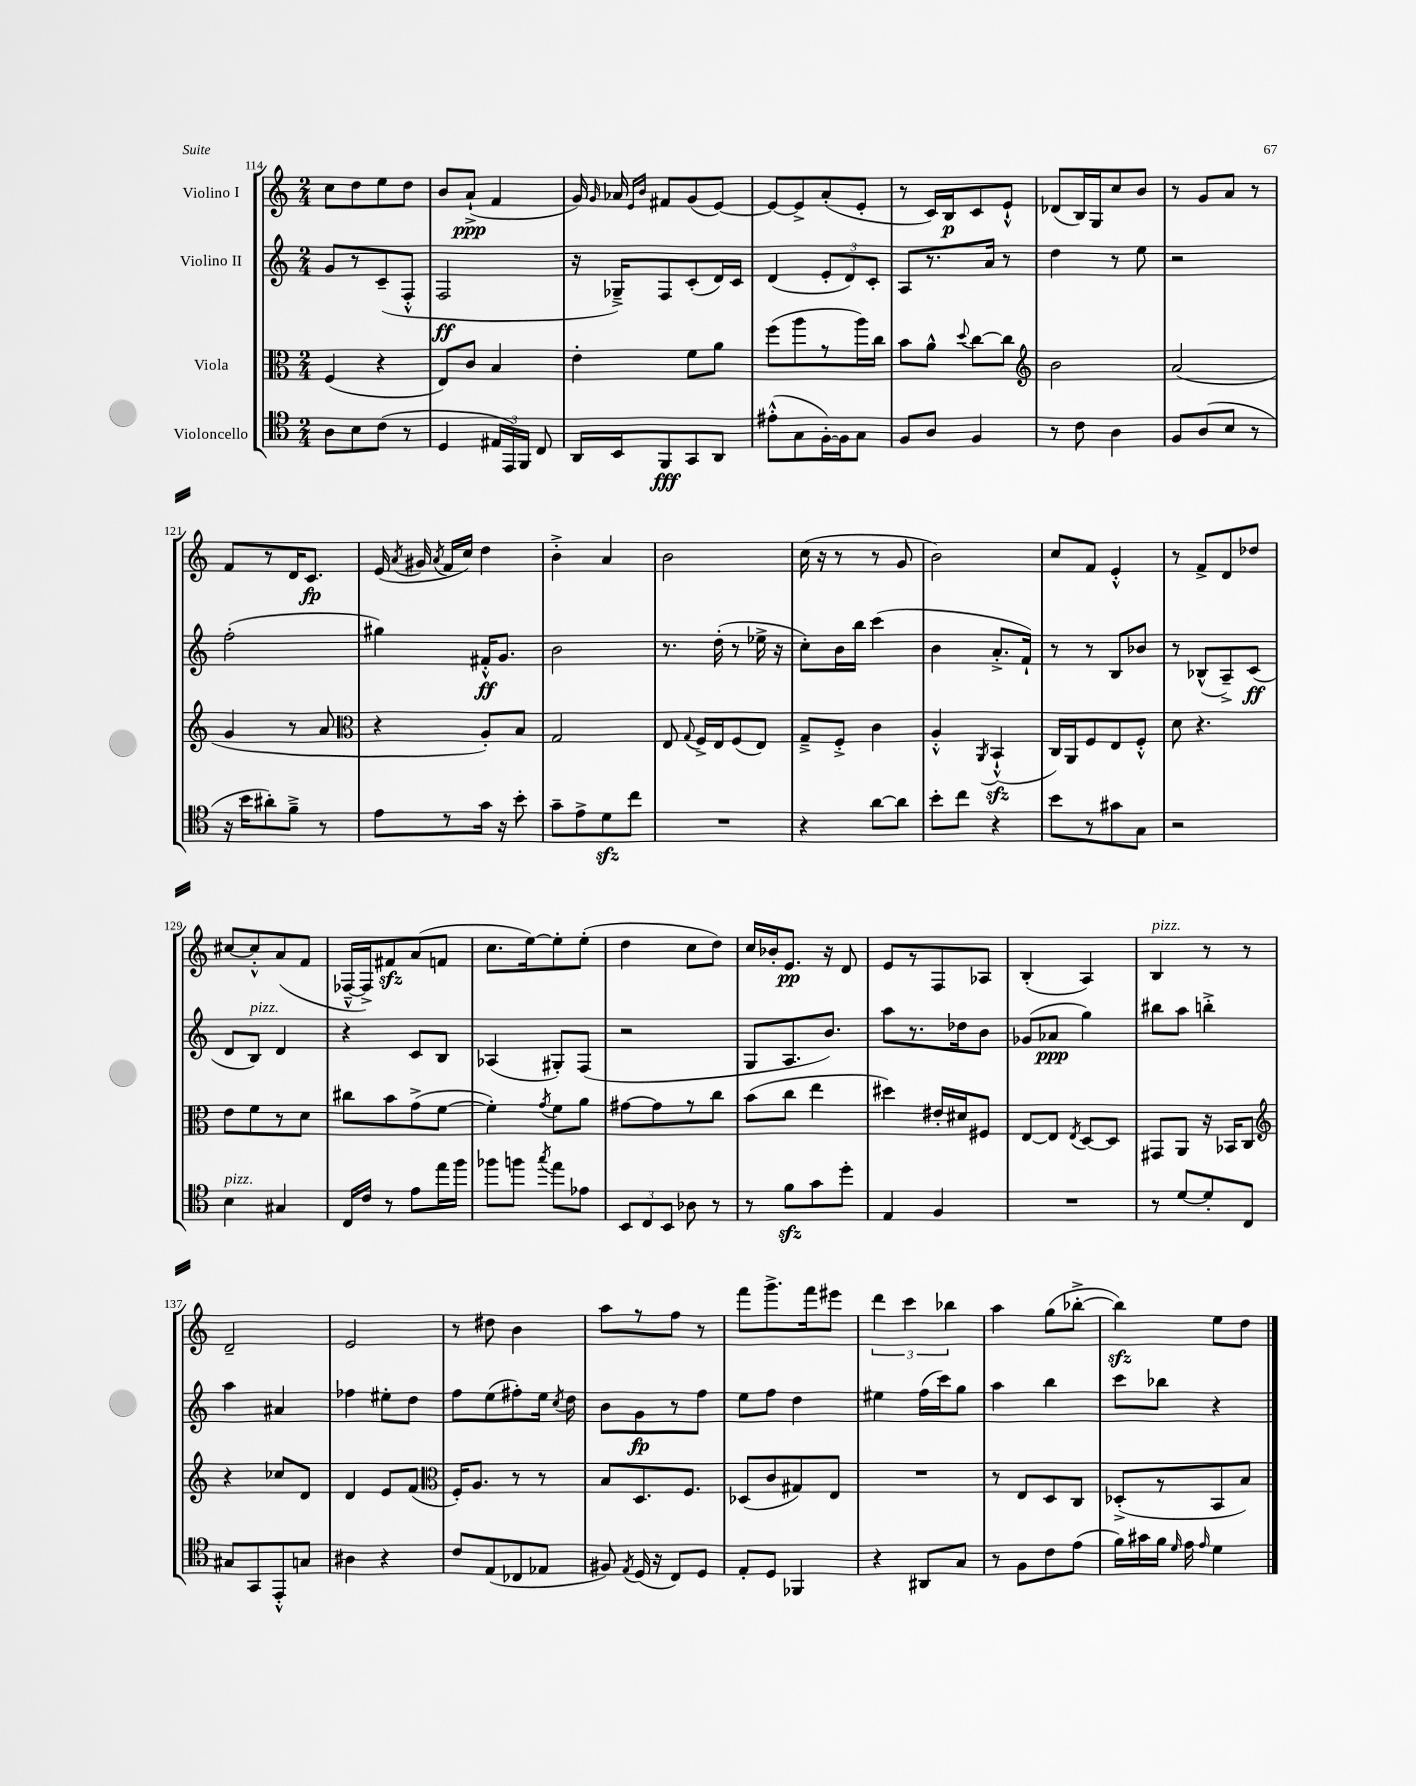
<<
\new StaffGroup <<
\new Staff = "s0" \with { instrumentName = "Violino I" } {
    \clef treble \key c \major \numericTimeSignature \time 2/4
    \autoBeamOff c''8[ d''8 e''8 d''8] |
    b'8[ a'8]-!->\ppp( f'4 |
    g'16) \grace { g'16 } aes'16 \grace { e'16[ b'16] } fis'8[ g'8( e'8]~) |
    e'8[~ e'8-> a'8-.( e'8]-. |
    r8 c'16[) b16\p c'8 e'8]-!-^ |
    des'8[( b16) g16 c''8 b'8] |
    r8 g'8[ a'8] r8 |
    f'8[ r8 d'16 c'8.]\fp |
    e'16( \acciaccatura { a'8 } gis'16 \acciaccatura { a'8 } f'16[ c''16]) d''4 |
    b'4-.-> a'4 |
    b'2 |
    c''16( r16 r8 r8 g'8 |
    b'2) |
    c''8[ f'8] e'4-.-^ |
    r8 f'8[-> d'8 des''8] |
    cis''8[~ cis''8-.-^ a'8( f'8] |
    fes16[~---^ fes16->) fis'8\sfz a'8( f'8] |
    c''8.[ e''16~) e''8-. e''8]-.( |
    d''4 c''8[ d''8]) |
    c''16[ bes'16-. e'8.]\pp r16 d'8 |
    e'8[ r8 f8 aes8] |
    b4-.( a4) |
    b4^\markup { \italic "pizz." } r8 r8 |
    d'2-- |
    e'2 |
    r8 dis''8 b'4 |
    a''8[ r8 f''8] r8 |
    f'''8[ g'''8.-> f'''16 eis'''8] |
    \tuplet 3/2 { d'''4 c'''4 bes''4 } |
    a''4 g''8[( bes''8]~-.-> |
    bes''4\sfz) e''8[ d''8] \bar "|." |
}
\new Staff = "s1" \with { instrumentName = "Violino II" } {
    \clef treble \key c \major \numericTimeSignature \time 2/4
    \autoBeamOff g'8[ r8 c'8--( f8]-.-^ |
    f2\ff |
    r16 ges16[--->) f8 c'8-.( d'16) c'16] |
    d'4( \tuplet 3/2 { e'8[-. d'8) c'8]-. } |
    a8[ r8. a'16] r8 |
    d''4 r8 e''8 |
    r2 |
    f''2-.( |
    gis''4) fis'16[-.-^\ff g'8.] |
    b'2 |
    r8. d''16-.( r8 ees''16-> r16 |
    c''8[-.) b'16 b''16] c'''4( |
    b'4 a'8.[-.-> f'16]-!) |
    r8 r8 b8[ bes'8] |
    r8 bes8[-^( a8--->) c'8]\ff( |
    d'8[ b8]^\markup { \italic "pizz." }) d'4 |
    r4 c'8[ b8] |
    aes4( gis8[-.) f8]( |
    r2 |
    g8[ a8. b'8.]) |
    a''8[ r8. des''16 b'8] |
    ges'8[( aes'8]\ppp g''4) |
    bis''8[ a''8] b''4-.-> |
    a''4 ais'4 |
    fes''4 eis''8[-. d''8] |
    f''8[ e''8( fis''8-.) e''16] \acciaccatura { c''8 } d''16 |
    b'8[ g'8\fp r8 f''8] |
    e''8[ f''8] d''4 |
    eis''4 f''16[( c'''16) g''8] |
    a''4 b''4 |
    c'''8[ bes''8] r4 \bar "|." |
}
\new Staff = "s2" \with { instrumentName = "Viola" } {
    \clef alto \key c \major \numericTimeSignature \time 2/4
    \autoBeamOff f4( r4 |
    e8[) c'8] b4 |
    e'4-. f'8[ a'8] |
    f''8[( a''8 r8 a''16) c''16] |
    b'8[ a'8]-^ \appoggiatura { d''8 } c''8[~ c''8] |
    \clef treble b'2 |
    a'2( |
    g'4 r8 a'8 |
    \clef alto r4 a8[-.) b8] |
    g2 |
    e8 \appoggiatura { g8 } f16[-> e16 f8( e8]) |
    g8[---> f8]-.-> c'4 |
    a4-.-^ \acciaccatura { a,8 } b,4-!-^\sfz( |
    c16[) a,16 f8 e8 f8]-.-^ |
    d'8 r4. |
    e'8[ f'8 r8 d'8] |
    cis''8[ b'8 g'8->( f'8]~ |
    f'4-.) \acciaccatura { g'8 } f'8[ a'8] |
    gis'8[~ gis'8 r8 c''8] |
    b'8[( c''8] e''4 |
    dis''4) eis'16[-. dis'16 fis8] |
    e8[~ e8] \acciaccatura { e8 } d8[~ d8] |
    gis,8[ a,8] r16 bes,16[ c8] |
    \clef treble r4 ces''8[ d'8] |
    d'4 e'8[ f'8]( |
    \clef alto f16[-.) a8.] r8 r8 |
    b8[ d8. f8.] |
    des8[( c'8 gis8) e8] |
    R2 |
    r8 e8[ d8 c8] |
    des8[-.->( r8 b,8 b8]) \bar "|." |
}
\new Staff = "s3" \with { instrumentName = "Violoncello" } {
    \clef tenor \key c \major \numericTimeSignature \time 2/4
    \autoBeamOff a8[ b8 c'8]( r8 |
    d4 \tuplet 3/2 { eis16[ e,16) f,16] } c8 |
    a,16[ b,16 f,8\fff g,8 a,8] |
    eis'8[-.-^( g8 f16~-.) f16 g8] |
    f8[ a8] f4 |
    r8 c'8 a4 |
    f8[ a8( b8] r8 |
    r16 b'16[ ais'8-.) f'8]---> r8 |
    e'8[ r8 g'16] r16 b'8-. |
    g'8[-- e'8-> d'8\sfz c''8] |
    R2 |
    r4 a'8[~ a'8] |
    b'8[-. c''8] r4 |
    b'8[ r8 gis'8 g8] |
    r2 |
    b4^\markup { \italic "pizz." } gis4 |
    c16[ c'16] r8 e'8[ e''16 f''16] |
    fes''8[ f''8] \acciaccatura { g''8 } e''8[ ees'8] |
    \tuplet 3/2 { b,8[ c8 b,8] } aes8 r8 |
    r8 f'8[\sfz g'8 d''8]-. |
    e4 f4 |
    R2 |
    r8 d'8[~ d'8-. c8] |
    gis8[ g,8 e,8-.-^ g8] |
    ais4 r4 |
    c'8[ e8( ces8 ees8] |
    fis8) \acciaccatura { e8 } d16( r16 c8[) d8] |
    e8[-. d8] fes,4 |
    r4 ais,8[ g8] |
    r8 f8[ c'8 e'8]( |
    f'16[) gis'16 f'16] \grace { d'16 } e'16 \grace { e'16 } d'4 \bar "|." |
}
>>
>>
\layout { \context { \Score currentBarNumber = #114 } }
